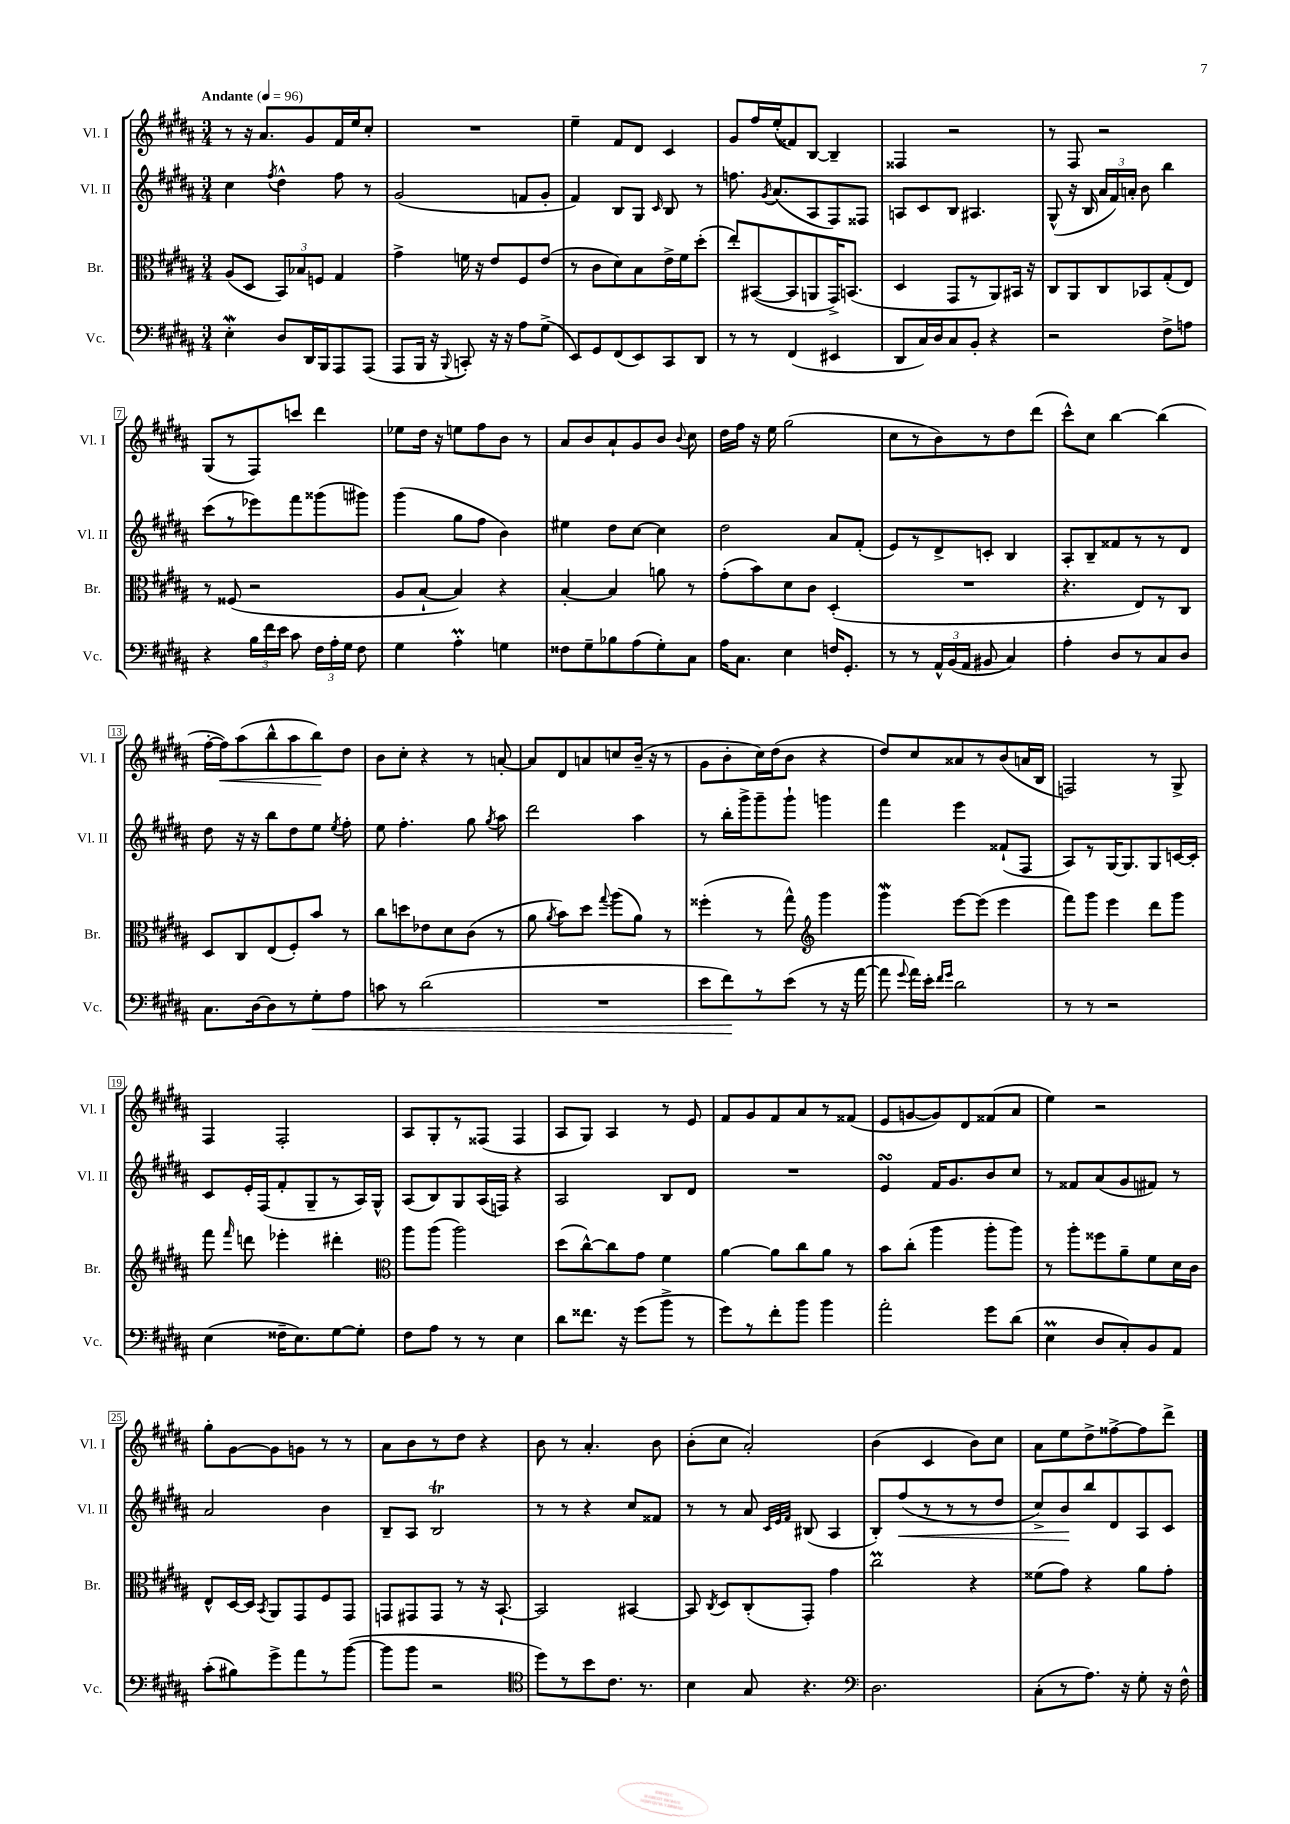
<<
\new StaffGroup <<
\new Staff = "s0" \with { instrumentName = "Vl. I" shortInstrumentName = "Vl. I" } {
    \clef treble \key b \major \numericTimeSignature \time 3/4 \tempo "Andante" 4 = 96
    \autoBeamOff r8 r16 ais'8.[ gis'8 fis'16 e''16 cis''8]-. |
    R2. |
    e''4-- fis'8[ dis'8] cis'4 |
    gis'8[ fis''16 e''16-.( fisis'8) b8]~ b4-- |
    fisis4 r2 |
    r8 fis8 r2 |
    gis8[( r8 fis8) c'''8] dis'''4 |
    ees''8[ dis''16] r16 e''8[ fis''8 b'8] r8 |
    ais'8[ b'8 ais'8-! gis'8 b'8] \appoggiatura { b'8 } cis''8 |
    dis''16[ fis''16] r16 e''16 gis''2( |
    cis''8[ r8 b'8) r8 dis''8 dis'''8]( |
    cis'''8[-^) cis''8] b''4~ b''4( |
    fis''16[~-. fis''16\<) ais''8( b''8-^ ais''8 b''8\!) dis''8] |
    b'8[ cis''8]-. r4 r8 a'8~-. |
    a'8[ dis'8 a'8 c''8 b'16]--( r16 r8 |
    gis'8[ b'8-. cis''16) dis''16( b'8] r4 |
    dis''8[) cis''8 aisis'8 r8 b'8( a'16 b16] |
    f2) r8 gis8-> |
    fis4 fis2-. |
    ais8[ gis8-. r8 fisis8]( fisis4 |
    ais8[ gis8]) ais4 r8 e'8 |
    fis'8[ gis'8 fis'8 ais'8 r8 fisis'8]( |
    e'8[ g'8~ g'8) dis'8 fisis'8( ais'8] |
    e''4) r2 |
    gis''8[-. gis'8~ gis'8 g'8] r8 r8 |
    ais'8[ b'8 r8 dis''8] r4 |
    b'8 r8 ais'4.-. b'8 |
    b'8[-.( cis''8] ais'2-.) |
    b'4( cis'4 b'8[) cis''8] |
    ais'8[ e''8 dis''8-> fisis''8~-> fisis''8 dis'''8]-> \bar "|." |
}
\new Staff = "s1" \with { instrumentName = "Vl. II" shortInstrumentName = "Vl. II" } {
    \clef treble \key b \major \numericTimeSignature \time 3/4
    \autoBeamOff cis''4 \acciaccatura { fis''8 } dis''4-^ fis''8 r8 |
    gis'2( f'8[ gis'8]-. |
    fis'4) b8[ gis8] \grace { cis'16 } b8 r8 |
    f''8. \acciaccatura { gis'8 } ais'8.[( ais8 fis8) fisis8] |
    a8[ cis'8 b8] ais4. |
    gis8-^( r16 b16 \tuplet 3/2 { ais'16[ fis'16) a'16]-. } b'8 b''4 |
    cis'''8[( r8 ees'''8) fis'''8 gisis'''8( gis'''8]) |
    gis'''4( gis''8[ fis''8] b'4) |
    eis''4 dis''8[ cis''8]~ cis''4 |
    dis''2 ais'8[ fis'8]-.( |
    e'8[) r8 dis'8-> c'8]-. b4 |
    ais8[-. b8-- fisis'8 r8 r8 dis'8] |
    dis''8 r16 r16 b''8[ dis''8 e''8] \acciaccatura { e''8 } fis''8-. |
    e''8 fis''4.-. gis''8 \acciaccatura { gis''8 } ais''8 |
    dis'''2 ais''4 |
    r8 b''16[-. gis'''16-> gis'''8-- gis'''8]-! g'''4 |
    fis'''4 e'''4 fisis'8[-!( fis8] |
    ais8[) r8 gis16~ gis8. gis8 c'16~ c'16]-. |
    cis'8[ e'16-. fis16( fis'8-. gis8-- r8 ais16) gis16]-^ |
    ais8[( b8) gis8 ais16( f16]) r4 |
    ais2 b8[ dis'8] |
    R2. |
    e'4\turn fis'16[ gis'8. b'8 cis''8] |
    r8 fisis'8[ ais'8( gis'8 fis'8]) r8 |
    ais'2 b'4 |
    b8[-- ais8] b2\trill |
    r8 r8 r4 cis''8[ fisis'8] |
    r8 r8 ais'8 \grace { cis'32[ e'32 fis'32] } bis8( ais4 |
    b8[-.) fis''8\<( r8 r8 r8 dis''8] |
    cis''8[->) b'8\! b''8 dis'8 ais8 cis'8] \bar "|." |
}
\new Staff = "s2" \with { instrumentName = "Br." shortInstrumentName = "Br." } {
    \clef alto \key b \major \numericTimeSignature \time 3/4
    \autoBeamOff ais8[( dis8] \tuplet 3/2 { b,8[) bes8 f8] } gis4 |
    gis'4-> f'16 r16 e'8[ fis8 e'8]( |
    r8 cis'8[ dis'8) b8 e'16-> fis'16 dis''8]-.( |
    e''8[-.) bis,8~( bis,8 a,8 gis,16->) b,8.]( |
    dis4 gis,8[ r8 ais,8) bis,16] r16 |
    cis8[ ais,8 cis8 bes,8 gis8-.( e8]) |
    r8 fisis8( r2 |
    ais8[ b8]~-! b4) r4 |
    b4~-. b4 a'8 r8 |
    gis'8[-.( b'8) dis'8 cis'8] dis4-.( |
    R2. |
    r4. e8[) r8 cis8] |
    dis8[ cis8 e8( fis8-.) b'8] r8 |
    cis''8[ d''8 ees'8 dis'8 cis'8]( r8 |
    ais'8 \acciaccatura { ais'8 } b'8[) dis''8] \appoggiatura { gis''8 } ais''8[( ais'8]) r8 |
    fisis''4-.( r8 gis''8-^) \clef treble gis'''4 |
    gis'''4\mordent e'''8[~ e'''8]( e'''4 |
    fis'''8[) gis'''8] e'''4 dis'''8[ gis'''8] |
    fis'''8 \grace { fis'''16 } d'''8 ees'''4-. dis'''4-. |
    \clef alto ais''8[ ais''8]( ais''2) |
    dis''8[( cis''8~-^) cis''8 gis'8] fis'4 |
    ais'4~ ais'8[ cis''8 ais'8] r8 |
    b'8[ cis''8]-.( ais''4 ais''8[-. ais''8]) |
    r8 ais''8[-. fisis''8 ais'8-- fis'8 dis'16 cis'16] |
    e8[-^ dis16~ dis16] \acciaccatura { b,8 } ais,8[ gis,8 fis8 gis,8] |
    g,8[ gis,8 gis,8] r8 r16 b,8.~-! |
    b,2 bis,4~ |
    bis,8 \acciaccatura { cis8 } dis8[ cis8-.( gis,8]-.) gis'4 |
    cis''2\prall r4 |
    fisis'8[( gis'8]) r4 ais'8[ gis'8]-. \bar "|." |
}
\new Staff = "s3" \with { instrumentName = "Vc." shortInstrumentName = "Vc." } {
    \clef bass \key b \major \numericTimeSignature \time 3/4
    \autoBeamOff e4-.\mordent dis8[ dis,16 b,,16 ais,,8 ais,,8]( |
    ais,,8[ b,,16] r16 \appoggiatura { b,,8 } c,8-.) r16 r16 ais8[ gis8]->( |
    e,8[) gis,8 fis,8( e,8) cis,8 dis,8] |
    r8 r8 fis,4( eis,4 |
    dis,8[ cis16) dis16 cis8 b,8]-. r4 |
    r2 fis8[-> a8] |
    r4 \tuplet 3/2 { b16[ fis'16 e'16] } cis'8 \tuplet 3/2 { fis16[ ais16-. gis16] } fis8 |
    gis4 ais4-.\prall g4 |
    fisis8[ gis8-- bes8 ais8( gis8-.) cis8] |
    ais16[ cis8.] e4 f16[ gis,8.]-. |
    r8 r8 \tuplet 3/2 { ais,16[-^ b,16( ais,16] } bis,8 cis4) |
    ais4-. dis8[ r8 cis8 dis8] |
    cis8.[ dis16~ dis8 r8 gis8-.\< ais8] |
    c'8 r8 dis'2( |
    R2. |
    e'8[ fis'8\!) r8 e'8]( r8 r16 ais'16~ |
    ais'8 \appoggiatura { gis'8 } ais'16[) e'16]-. \grace { fis'16[ gis'16] } dis'2 |
    r8 r8 r2 |
    e4( fisis16[-- e8.) gis8~ gis8]-. |
    fis8[ ais8] r8 r8 e4 |
    dis'8[ fisis'8.] r16 gis'8[( b'8]-> r8 |
    gis'8[) r8 fis'8-. b'8] b'4 |
    ais'2-. gis'8[ dis'8]( |
    e4\prall dis8[ cis8-.) b,8 ais,8] |
    cis'8[-.( bis8) gis'8-> ais'8 r8 b'8]~( |
    b'8[ b'8] r2 |
    \clef tenor dis''8[) r8 b'8 cis'8.] r8. |
    b4 gis8 r4. |
    \clef bass dis2. |
    cis8[-.( r8 ais8.]) r16 gis8-. r16 fis16-^ \bar "|." |
}
>>
>>
\layout { \context { \Score \override BarNumber.stencil = #(make-stencil-boxer 0.1 0.3 ly:text-interface::print) } }
